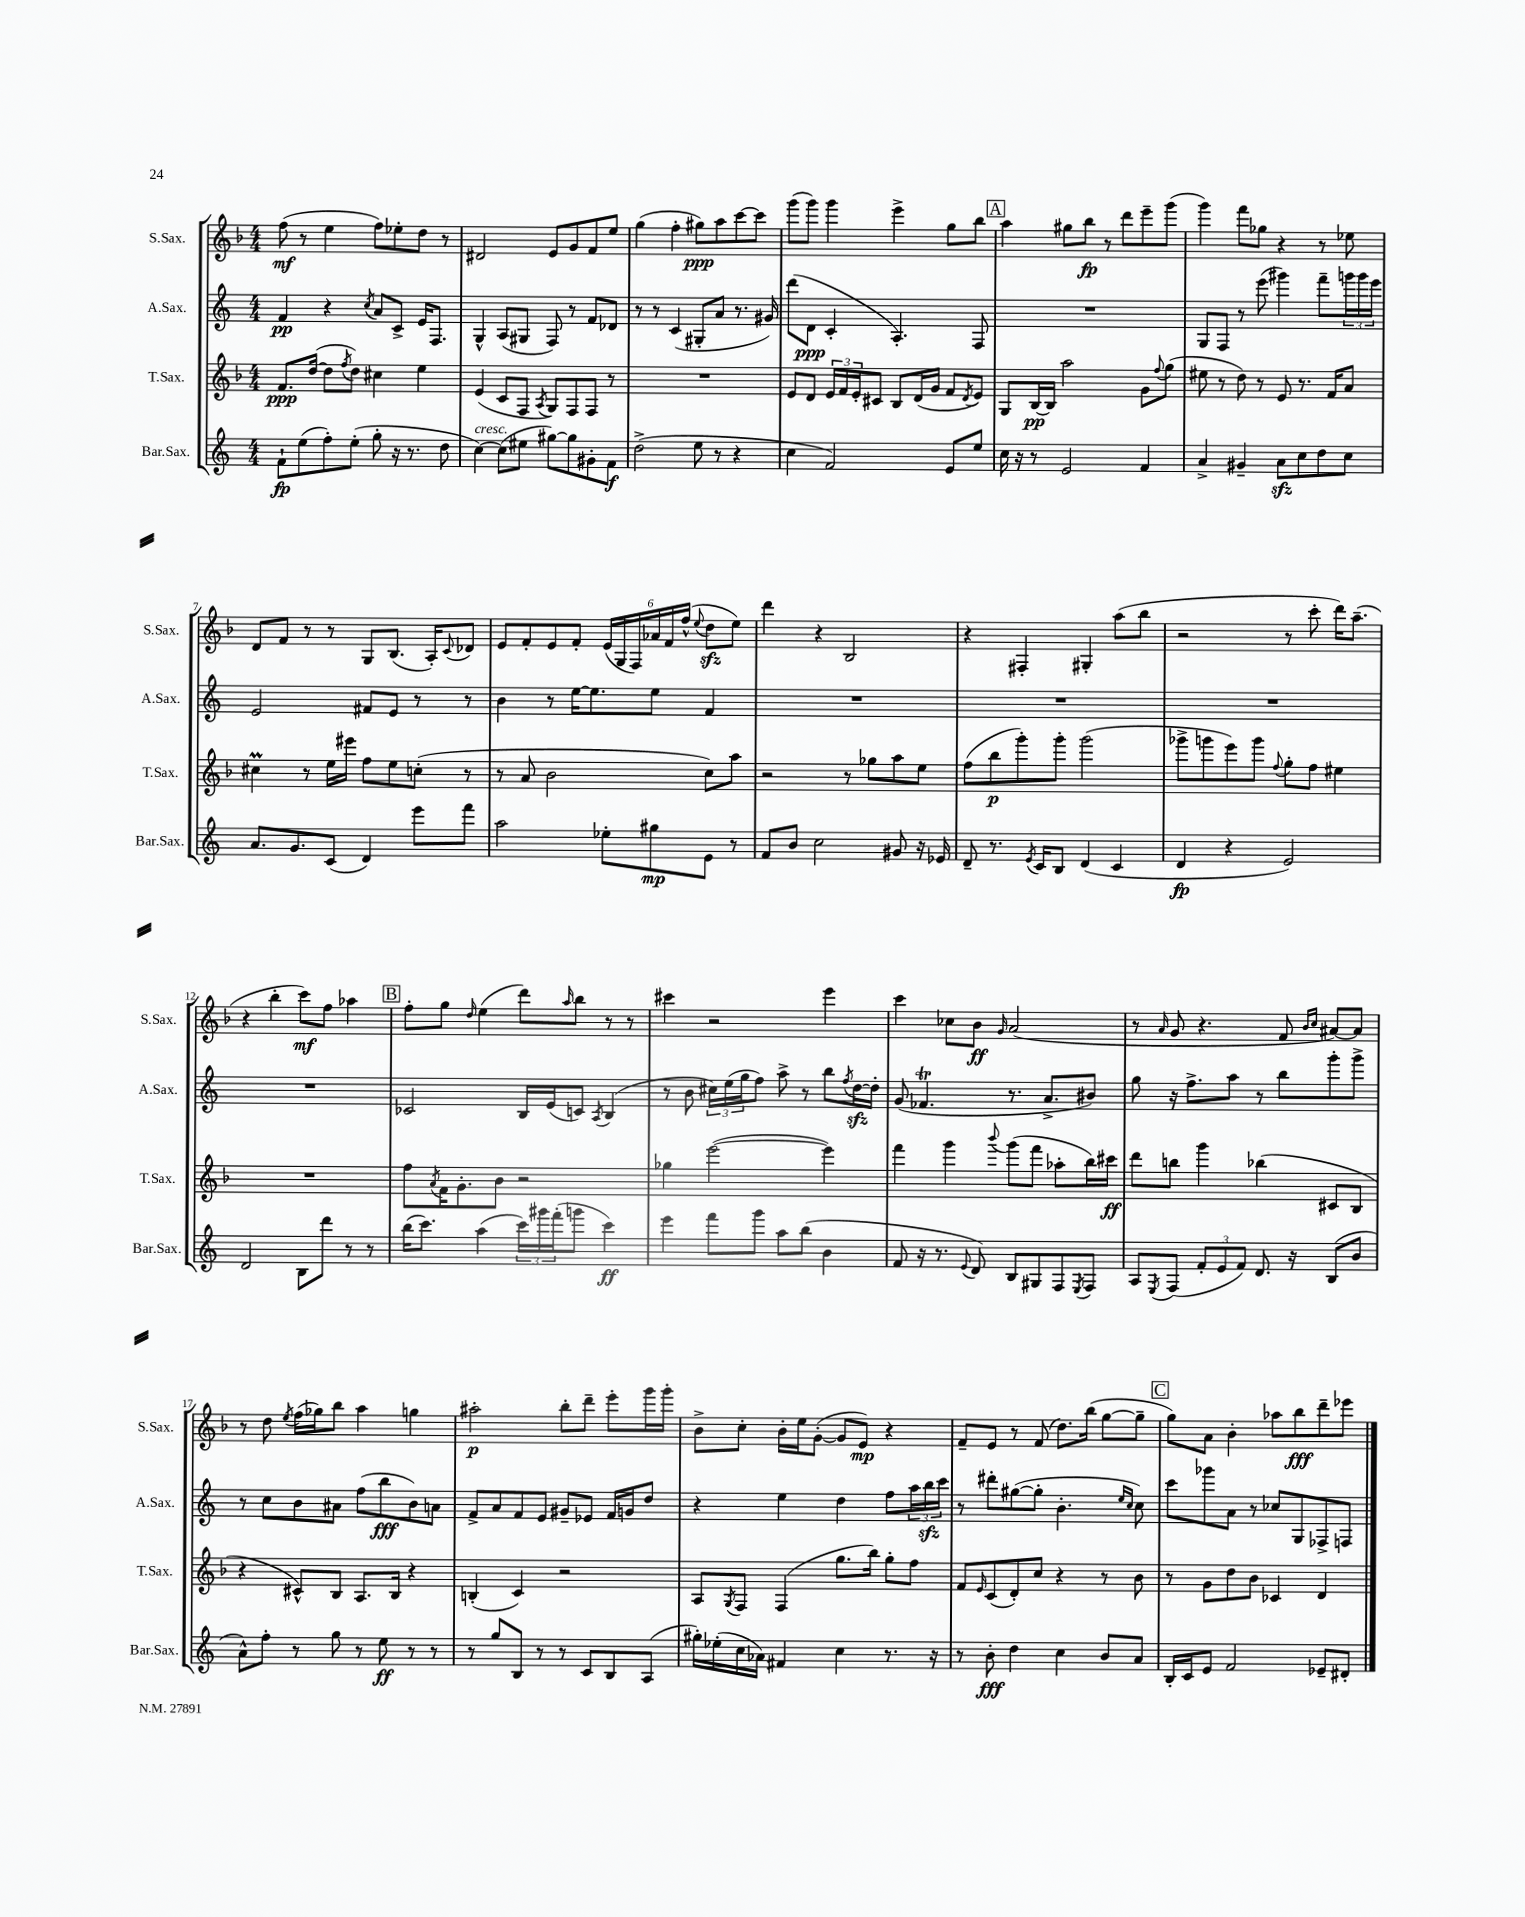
<<
\new StaffGroup <<
\new Staff = "s0" \with { instrumentName = "S.Sax." shortInstrumentName = "S.Sax." } {
    \clef treble \key f \major \numericTimeSignature \time 4/4
    f''8\mf( r8 e''4 f''8) ees''8-. d''8 r8 |
    dis'2 e'8 g'8 f'8 e''8 |
    g''4( f''4-. gis''8\ppp) a''8 c'''8~ c'''8 |
    g'''8( g'''8) g'''4 e'''4-> g''8 bes''8 |
    \mark \markup { \box "A" } a''4 gis''8 bes''8\fp r8 d'''8 e'''8-- g'''8( |
    g'''4) f'''8 ges''8 r4 r8 ees''8 |
    d'8 f'8 r8 r8 g8 bes8.( a16-.) \appoggiatura { c'8 } des'8 |
    e'8 f'8-. e'8 f'8-. \tuplet 6/4 { e'16( g16 f16) aes'16 f'16 f''16-^( } \appoggiatura { e''8 } d''8\sfz e''8) |
    d'''4 r4 bes2 |
    r4 fis4-. gis4-. a''8( bes''8 |
    r2 r8 c'''8-. d'''16) a''8.--( |
    r4 bes''4-. c'''8\mf) f''8 aes''4 |
    \mark \markup { \box "B" } f''8-. g''8 \grace { d''16 } e''4( d'''8) \grace { a''16 } bes''8 r8 r8 |
    cis'''4 r2 e'''4 |
    c'''4 ces''8 bes'8\ff \grace { g'16 } a'2( |
    r8 \grace { a'16 } g'8 r4. f'8 \grace { bes'16 c''16 } ais'8~) ais'8 |
    r8 d''8 \acciaccatura { e''8 } f''16( ges''16) bes''8 a''4 g''4 |
    ais''2-.\p bes''8-. d'''8-- e'''8-. g'''16 g'''16-. |
    bes'8-> c''8-. bes'16-. e''16 g'8~-.( g'8 e'8\mp) r4 |
    f'8-- e'8 r8 f'8( d''8.) bes''16( g''8~ g''8-- |
    \mark \markup { \box "C" } g''8) a'8 bes'4-. aes''8 bes''8\fff d'''8-- ees'''8 \bar "|." |
}
\new Staff = "s1" \with { instrumentName = "A.Sax." shortInstrumentName = "A.Sax." } {
    \clef treble \key c \major \numericTimeSignature \time 4/4
    f'4\pp r4 \acciaccatura { c''8 } a'8 c'8-> e'16 f8. |
    g4-^ a8( gis8 f8) r8 f'8 des'8 |
    r8 r8 c'4( gis8-. a'8 r8. gis'16) |
    d'''8( d'8\ppp c'4-. a4.-.) f8 |
    \mark \markup { \box "A" } R1 |
    g8 f8 r8 e'''8( gis'''4) f'''8-- \tuplet 3/2 { g'''16 g'''16 e'''16 } |
    e'2 fis'8 e'8 r8 r8 |
    b'4 r8 e''16~ e''8. e''8 f'4 |
    R1 |
    R1 |
    R1 |
    R1 |
    \mark \markup { \box "B" } ces'2 b16 e'16( c'8) \acciaccatura { a8 } b4( |
    r8 b'8 \tuplet 3/2 { cis''16) e''16( g''16 } f''8) a''8-> r8 b''8 \acciaccatura { f''8 } d''16~\sfz d''16-. |
    g'8( fes'4.\trill r8. a'8.-> bis'8) |
    g''8 r16 f''8.-> a''8 r8 b''8 g'''8-. g'''8-> |
    r8 c''8 b'8 ais'8 f''8( b''8\fff b'8) a'8 |
    f'8-> a'8 f'8 e'8 gis'8-- ees'8 f'16 g'16 d''8 |
    r4 e''4 d''4 f''8 \tuplet 3/2 { a''16 b''16\sfz c'''16 } |
    r8 dis'''8-. gis''8~( gis''8-. b'4.-. \grace { e''16 c''16 } c''8) |
    \mark \markup { \box "C" } c'''8 ges'''8 a'8 r8 ces''8 g8 fes8-> f8 \bar "|." |
}
\new Staff = "s2" \with { instrumentName = "T.Sax." shortInstrumentName = "T.Sax." } {
    \clef treble \key f \major \numericTimeSignature \time 4/4
    f'8.\ppp d''16~( d''8 \acciaccatura { f''8 } d''8) cis''4 e''4 |
    e'4( c'8 f8 \acciaccatura { a8 } g8) f8 f8 r8 |
    R1 |
    e'8 d'8 \tuplet 3/2 { e'16 f'16 e'16-. } cis'8 bes8 d'16( g'16 f'8 \acciaccatura { d'8 } e'8) |
    \mark \markup { \box "A" } g8 bes16~\pp bes16 a''2 g'8 \appoggiatura { f''8 } g''8( |
    eis''8 r8 d''8) r8 e'8 r8. f'16 a'8 |
    cis''4\prall r8 e''16 eis'''16 f''8 e''8 c''8-.( r8 |
    r8 a'8 bes'2 c''8) a''8 |
    r2 r8 ges''8 a''8 e''8 |
    f''8( bes''8\p g'''8-.) g'''8-. g'''2( |
    ges'''8-> g'''8 e'''8) g'''8 \appoggiatura { f''8 } g''8-. f''8 eis''4 |
    R1 |
    \mark \markup { \box "B" } f''8 \acciaccatura { a'8 } f'16 g'8.-. bes'8 r2 |
    ges''4 e'''2~( e'''4) |
    f'''4 g'''4 \appoggiatura { bes'''8 } g'''8( f'''8 aes''8-. bes''16) cis'''16\ff |
    d'''8 b''8 g'''4 bes''4( cis'8 bes8 |
    r4 cis'8-^) bes8 a8. bes16 r4 |
    b4-.( c'4) r2 |
    a8 \acciaccatura { g8 } f8 f4( g''8. bes''16) g''8-. f''8 |
    f'8 \grace { e'16 } c'8( d'8-.) c''8 r4 r8 bes'8 |
    \mark \markup { \box "C" } r8 g'8 d''8 bes'8 ces'4 d'4 \bar "|." |
}
\new Staff = "s3" \with { instrumentName = "Bar.Sax." shortInstrumentName = "Bar.Sax." } {
    \clef treble \key c \major \numericTimeSignature \time 4/4
    f'8-!\fp e''8( f''8-.) e''8-.( g''8-. r16 r8. d''8 |
    c''4~^\markup { \italic "cresc." }) c''8( eis''8 gis''8~) gis''8 gis'8-. f'8\f |
    d''2->( e''8 r8 r4 |
    c''4 f'2) e'8 e''8 |
    \mark \markup { \box "A" } c''16 r16 r8 e'2 f'4 |
    a'4-> gis'4-- a'8\sfz c''8 d''8 c''8 |
    a'8. g'8. c'8( d'4) e'''8 f'''8 |
    a''2 ees''8-. gis''8\mp e'8 r8 |
    f'8 b'8 c''2 gis'8 r16 ees'16 |
    d'8-- r8. \acciaccatura { e'8 } c'16 b8 d'4( c'4 |
    d'4\fp r4 e'2) |
    d'2 b8 d'''8 r8 r8 |
    \mark \markup { \box "B" } b''16( c'''8.) a''4( \tuplet 3/2 { c'''16) gis'''16 f'''16-.( } g'''8 c'''4\ff) |
    e'''4 f'''8 g'''8 a''8 b''8( b'4 |
    f'8 r16 r8. \appoggiatura { e'8 } d'8) b8 gis8 f8 \acciaccatura { e8 } f8 |
    a8 \acciaccatura { e8 } f8( \tuplet 3/2 { f'8-. e'8 f'8) } d'8. r16 b8( b'8 |
    a'8-^) f''8-. r8 g''8 r8 e''8\ff r8 r8 |
    r8 g''8 b8 r8 r8 c'8 b8 a8( |
    gis''16-.) ees''16-.( c''16 aes'16) fis'4 c''4 r8. r16 |
    r8 b'8-.\fff d''4 c''4 b'8 a'8 |
    \mark \markup { \box "C" } b16-. c'16 e'8 f'2 ees'8-- dis'8-. \bar "|." |
}
>>
>>
